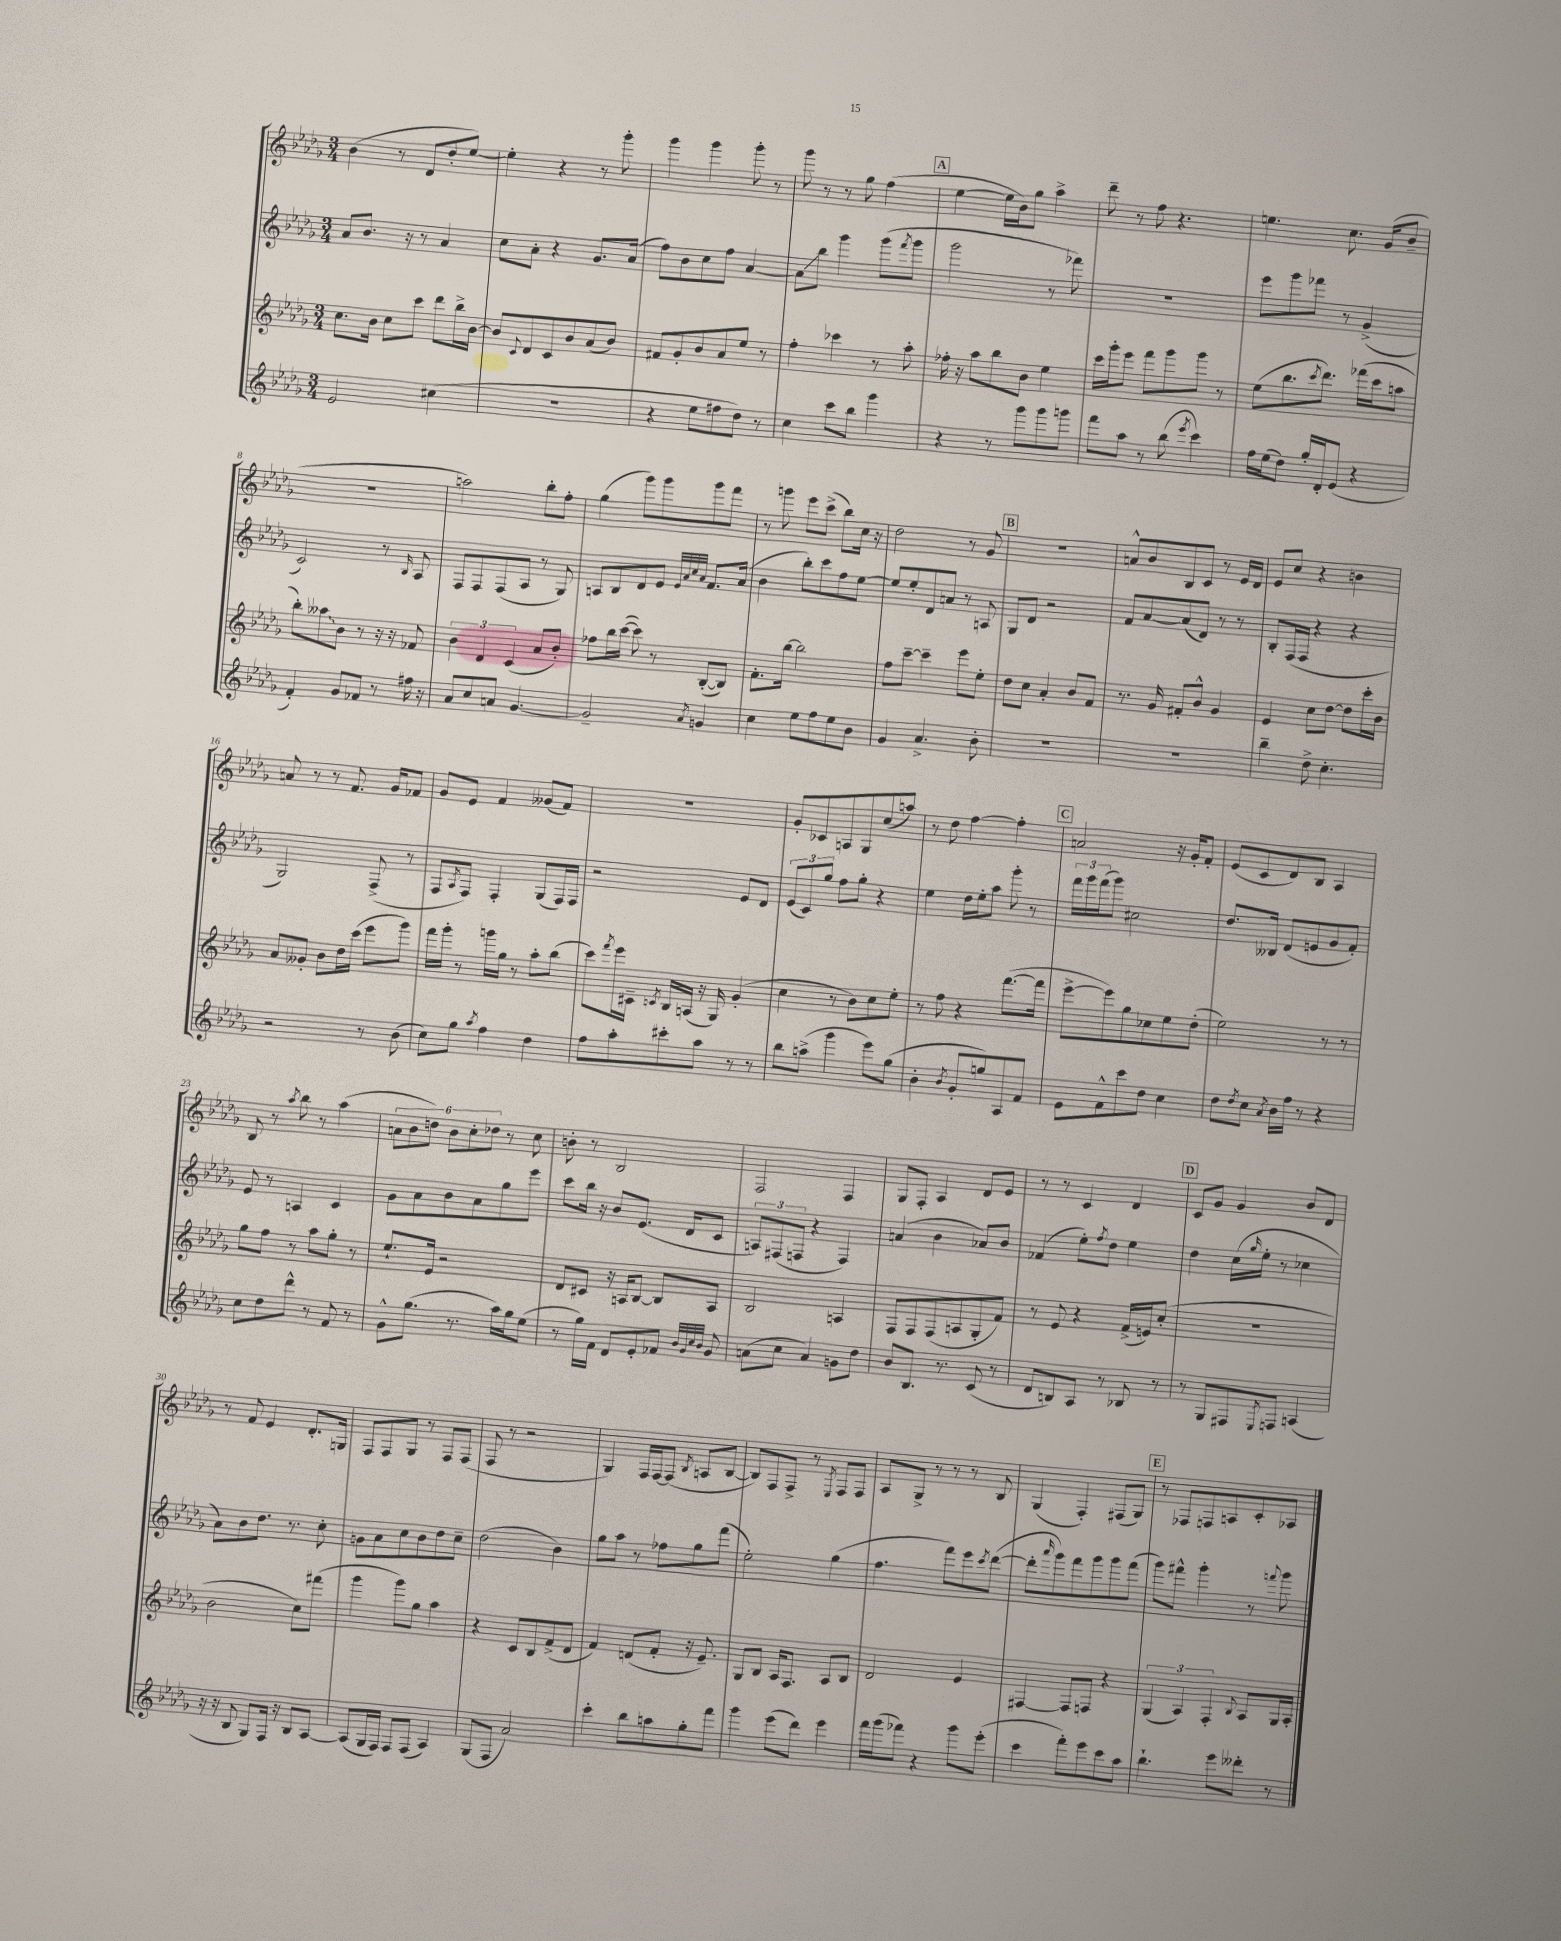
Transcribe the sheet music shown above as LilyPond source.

<<
\new StaffGroup <<
\new Staff = "s0" {
    \clef treble \key des \major \numericTimeSignature \time 3/4
    bes'4( r8 des'8 des''8-. ees''8~) |
    ees''4-. r4 r8 ges'''8-. |
    ges'''4 ges'''4 ges'''8-. r8 |
    ges'''8 r8 r8 ges''8 f''4( |
    \mark \markup { \box "A" } ees''4~ ees''16 bes'16) ges''8 aes''4-> |
    des'''8-- r8 f''8 r4. |
    e''4. c''8. ges'16( bes'8-- |
    R2. |
    a''2) bes''8-. f''8-. |
    ges''4( ges'''8) ges'''8 ges'''8 f'''8 |
    r8 g'''8 ees'''8 c'''8->( bes''8) c''16 r16 |
    des''2 r8 ges'8 |
    \mark \markup { \box "B" } R2. |
    a'8-^ bes'8 bes8 c'8 r8 ees'16 des'16 |
    ees'8 c''8 r4 b'4 |
    a'8 r8 r8 f'8. ges'16 fes'8 |
    ges'8 ees'8 f'4 geses'8( f'8) |
    R2. |
    ges'8-. ces'8 a8 ges8 c''8( a''8) |
    r8 des''8 f''4~ f''4-. |
    \mark \markup { \box "C" } a'2 r16 ges'16-. f'8-. |
    ees'8( c'8 des'8) bes8 aes4 |
    bes8 r8 \acciaccatura { aes''8 } bes''8 r8 aes''4( |
    \tuplet 6/4 { a'8 bes'8 d''8) bes'8 c''8-. des''8 } r8 c''8 |
    b'8-. r8 bes2 |
    f2 f4 |
    ges8 f8-. aes4 des'8 ees'8 |
    r8 r8 c'4 des'4 |
    \mark \markup { \box "D" } c'8 ges'8 ges'4 bes'8 des'8 |
    r8 f'8 ees'4 des'8.-. g16 |
    f8 f8 ges8 r8 f8 f8( |
    f8 r8 r2 |
    ges4) f16 f16~ f8( \acciaccatura { bes8 } a8 bes8~ |
    bes8) f8 f8-> r8 \acciaccatura { ees8 } f8 f8 |
    aes8 ges8-> r8 r8 r8 bes8 |
    ges4( f4-.) fis8( ges8) |
    \mark \markup { \box "E" } r8 fes8 f8 a8 c'8-. aes8 \bar "|." |
}
\new Staff = "s1" {
    \clef treble \key des \major \numericTimeSignature \time 3/4
    aes'8 bes'8. r16 r8 aes'4 |
    c''8 aes'8-. r4 ges'8. aes'16( |
    f''8) bes'8 c''8 f''8 aes'4~ |
    aes'8\glissando bes''8 ges'''4 ges'''8( \acciaccatura { f'''8 } ges'''8 |
    \mark \markup { \box "A" } ges'''2 r8 fes'''8) |
    R2. |
    ees'''8 ges'''8 fes'''8 r8 ges'4->( |
    c'2) r8 \grace { bes16 } aes8 |
    f8 f8 f8( aes8 r8 ges8) |
    a8 bes8 des'8 ees'8 \grace { ees'32 aes'32 c''32 aes'32 } f'8. aes'16( |
    bes'4 bes''8-.) c'''8 f''8 ees''8~ |
    ees''8 ees''8-. des'8 a'8 r8 a8 |
    \mark \markup { \box "B" } ges8 des'8 r2 |
    f'8 aes'8~ aes'8( des'8) r8 r8 |
    bes8-. f16( f16 r4 r4 |
    ges2) f8->( r8 |
    f8 \acciaccatura { aes8 } f8) f4-. ges8( f16) f16 |
    r2 ees'8 des'8 |
    \tuplet 3/2 { ees'8( c'8) ges''8 } f''8 ges''8-. r4 |
    ees''4 des''16 ees''16-. aes''8 ges'''8-. r8 |
    \mark \markup { \box "C" } \tuplet 3/2 { f'''16 ges'''16 f'''16( } ges'''8) cis''2 |
    des''8. beses16 des'8( e'8 ges'8 f'8-.) |
    ees'8 r8 a4 c'4 |
    ges'8 aes'8 bes'8 aes'8 ges''8 ees'''8 |
    c'''8 bes''16 r16 bes'8 ees'8.( des'16 c'8 |
    \tuplet 3/2 { a8) fis8( f8 } r4 f4) |
    a'4( bes'4 aes'8) bes'8 |
    fes'4( ees''8-.) \acciaccatura { f''8 } des''8 ees''4 |
    \mark \markup { \box "D" } des''4 c''16( \grace { ges''16 } ees''16-. r8 ces''4 |
    aes'8) bes'8 des''8. r8. c''8-. |
    g'8 aes'8 c''8 bes'8 des''8 c''8-- |
    des''2( bes'4) |
    ges''8 aes''8 r8 fes''8 ges''8 f'''8( |
    ees''2-.) ges''4( |
    f''4. f'''8) ees'''8 \acciaccatura { c'''8 } des'''8~( |
    des'''8-. \grace { aes'''16 } ges'''8) f'''8 ges'''8 ges'''8 f'''8( |
    \mark \markup { \box "E" } ges'''8) fis'''8-^ ges'''4-. r8 \appoggiatura { f'''8 } ges'''8 \bar "|." |
}
\new Staff = "s2" {
    \clef treble \key des \major \numericTimeSignature \time 3/4
    c''8. bes'16 c''8 c'''8 des'''8 bes''16-> bes'16~ |
    bes'8 \appoggiatura { c'8 } des'8 c'8 bes'8 aes'8( bes'8) |
    fis'8 ges'8-. bes'8 aes'8 ees''8 r8 |
    f''4-. ces'''4 r8 aes''8-. |
    \mark \markup { \box "A" } fes''16-. r16 aes''8 bes''8 bes'8 ees''4 |
    c'''16 ges'''16-. ees'''8 f'''8 ges'''8 ges'''8 r8 |
    ees''8( bes''8. \acciaccatura { c'''8 } des'''8.) fes'''16( c'''16 a''8 |
    bes''8-.) \once \override Glissando.style = #'zigzag aeses''8\glissando bes'8 r8 r16 r16 fes'8 |
    \tuplet 3/2 { bes'4 des'4 c'4( } aes'8 bes'8-.) |
    fes''8 bes''16 c'''16~( c'''8) r8 bes8~-.( bes8) |
    f'8.-. bes''16~ bes''2 |
    f''8 c'''8~-- c'''4-- ees'''8 ees''8-. |
    \mark \markup { \box "B" } des''8 c''8 aes'4-. bes'8 f'8 |
    r8. ges'16 fis'8-. bes'8-^ ges'4 |
    ees'4 c''8 des''8~ des''8 c'''16-. bes'16 |
    aes'8 geses'8-. bes'8 des''16 c'''16( ees'''8 ges'''8) |
    f'''16 ges'''16-. r8 g'''16 ges''16 r8 aes''8-. bes''8( |
    c'''8) \acciaccatura { f'''8 } ees'''16 cis'16-- \acciaccatura { c'8 } bes16 a16( r16 ges16) ges'4-.( |
    c''4 r8 bes'8) c''8 ees''8-. |
    r8 f''8 r4 f'''8.~( f'''16 |
    \mark \markup { \box "C" } ees'''8~-> ees'''8) ges''8 ces''8 ees''8 des''8-.( |
    ees''2) r8 r8 |
    ges''8 f''8 r8 aes''8 ges''8-. r8 |
    ees''8.-! ees'16 r2 |
    des'8 cis'8 r16 a16 bes8~ bes8 a8 |
    bes2 a4 |
    f8 f8 f8( a8 ges8-. f'8) |
    r8 ees'8 r4 f'16->( e'16) c''8-.( |
    \mark \markup { \box "D" } R2. |
    bes'2 c''8) fis'''8( |
    ges'''4 ges'''8) ges''8 aes''4 |
    r4 c'8 bes8 f'8->( des'8 |
    f'4) d'8( f'8-. r16 ees'8.--) |
    ges8 bes8 aes16 f8. aes8 bes8 |
    des'2 ees'4 |
    fis4~ fis8 f8 r4 |
    \mark \markup { \box "E" } \tuplet 3/2 { ges4( aes4) f4-. } \appoggiatura { bes8 } aes8 ges16 aes16-. \bar "|." |
}
\new Staff = "s3" {
    \clef treble \key des \major \numericTimeSignature \time 3/4
    ees'2 cis''4( |
    R2. |
    r4 ees''8 fis''8 des''8) r8 |
    c''4 c'''8 bes''8 ges'''4 |
    \mark \markup { \box "A" } r4 r8 ges'''8 ges'''8 g'''8 |
    f'''8 aes''8 r8 bes''8( \acciaccatura { ees'''8 } c'''4) |
    f''16 ees''16( des''8) ges''16-. des'16-. ees'8( r4 |
    f'4-.) ges'8 fes'8 r8 fis''16 r16 |
    aes'8 c''8 a'8 ges'4.~ |
    ges'2-- \acciaccatura { aes'8 } g'4 |
    c''4 ees''8 f''8 ees''8 bes'8 |
    ges'4 aes'4.-> bes'8-. |
    \mark \markup { \box "B" } R2. |
    R2. |
    bes''4-- des''8-> c''4.-. |
    r2 r8 bes'8( |
    c''8) ges''8 \acciaccatura { aes''8 } f''4 des''4 |
    f''8 aes''8-. cis'''8-. aes''8 r8 r8 |
    bes''8 a''8->( ges'''4 ees'''8) ges''8( |
    bes'4-. \acciaccatura { bes'8 } ges'8-. g''8) aes8 f'8 |
    \mark \markup { \box "C" } ees'8 f'8-^ c'''8 des''8 c''4 |
    des''8 \acciaccatura { des''8 } c''8 \acciaccatura { aes'8 } bes'16 f''16 r8 r4 |
    c''8 des''8 des'''8-^ r8 f'8 r8 |
    ges'8-^ ges''8.( r8. aes''16) ges''16 ees''8( |
    r8 ges''16) f'16 des'8 ees'8-. fes'8 \grace { bes'32 ges'32 c''32 bes'32 } ges'8 |
    a'8( c''8 a'4) g'8 des''8 |
    bes'8 bes8. r8. c'8( r8 |
    des'8 b8) aes8 r8 bes8 r8 |
    \mark \markup { \box "D" } r8 ges8 fis8 \acciaccatura { ees8 } f8 a4( |
    r16 r16 bes8 ges8) f16 r16 bes8 aes8~ |
    aes8( ges16 f16) f8 f8( aes4) |
    ges8( f8 aes'2) |
    c'''4-. bes''8 a''8 ges''8-. f'''8 |
    ges'''4 ees'''8( des'''8) ees'''4 |
    f'''16 ges'''16( fes'''8) r4 ges'''8 ees'''8-.( |
    c'''4 f'''8-.) ees'''8 c'''8 aes''8 |
    \mark \markup { \box "E" } bes''4.-! ees'''8 deses'''8-. r8 \bar "|." |
}
>>
>>
